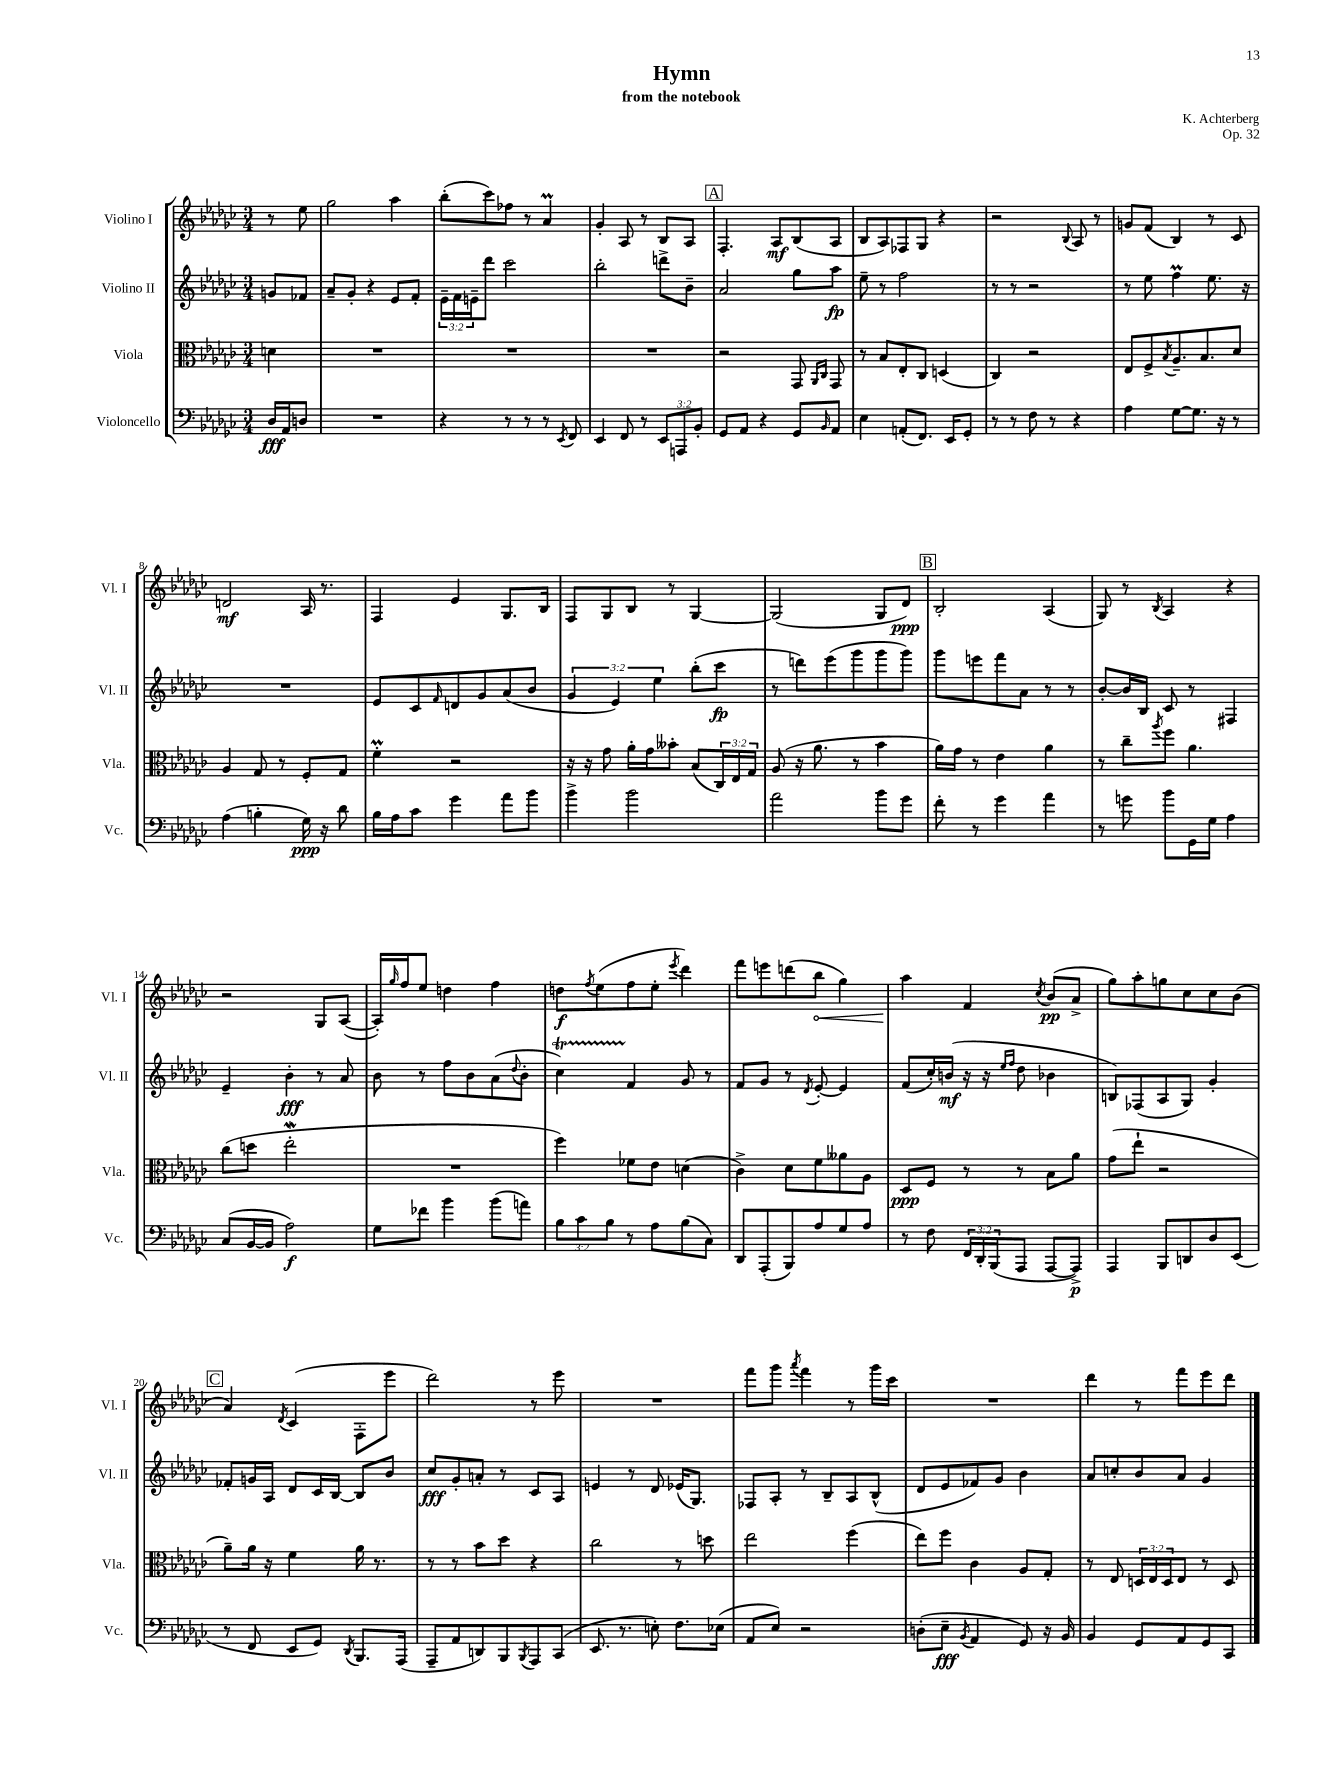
\header { title = "Hymn" composer = "K. Achterberg" subtitle = "from the notebook" opus = "Op. 32" }
<<
\new StaffGroup <<
\new Staff = "s0" \with { instrumentName = "Violino I" shortInstrumentName = "Vl. I" } {
    \clef treble \key ges \major \numericTimeSignature \time 3/4 \partial 4
    r8 ees''8 |
    ges''2 aes''4 |
    bes''8-.( ces'''8) fes''8 r8 aes'4\prall |
    ges'4-. aes8 r8 bes8 aes8 |
    \mark \markup { \box "A" } f4.-. aes8\mf bes8( aes8 |
    bes8 aes8) fes8 ges8 r4 |
    r2 \appoggiatura { bes8 } aes8 r8 |
    g'8 f'8( bes4) r8 ces'8 |
    d'2\mf aes16 r8. |
    f4 ees'4 ges8. bes16 |
    f8 ges8 bes8 r8 ges4~ |
    ges2( ges8 des'8\ppp) |
    \mark \markup { \box "B" } bes2-. aes4( |
    ges8) r8 \acciaccatura { bes8 } aes4 r4 |
    r2 ges8 aes8~( |
    aes16-.) \grace { ges''16 } f''16 ees''8 d''4 f''4 |
    d''8\f \acciaccatura { f''8 } ees''8( f''8 ees''8-. \acciaccatura { ees'''8 } des'''4) |
    f'''8 e'''8 d'''8( \once \override Hairpin.circled-tip = ##t bes''8\< ges''4) |
    aes''4\! f'4 \acciaccatura { ces''8 } bes'8\pp( aes'8-> |
    ges''8) aes''8-. g''8 ces''8 ces''8 bes'8( |
    \mark \markup { \box "C" } aes'4) \acciaccatura { des'8 } ces'4( f8-. ees'''8 |
    des'''2) r8 ees'''8 |
    R2. |
    f'''8 ges'''8 \acciaccatura { aes'''8 } f'''4 r8 ges'''16 ces'''16 |
    R2. |
    des'''4 r8 f'''8 ees'''8 des'''8 \bar "|." |
}
\new Staff = "s1" \with { instrumentName = "Violino II" shortInstrumentName = "Vl. II" } {
    \clef treble \key ges \major \numericTimeSignature \time 3/4 \override Staff.TupletNumber.text = #tuplet-number::calc-fraction-text \partial 4
    g'8 fes'8 |
    aes'8-- ges'8-. r4 ees'8 f'8-. |
    \tuplet 3/2 { ees'16-- f'16 e'16-- } des'''8 ces'''2 |
    bes''2-. d'''8-> bes'8-- |
    \mark \markup { \box "A" } aes'2 ges''8 aes''8\fp |
    ees''8-- r8 f''2 |
    r8 r8 r2 |
    r8 ees''8 f''4\prall ees''8. r16 |
    R2. |
    ees'8 ces'8 \grace { f'16 } d'8 ges'8 aes'8( bes'8 |
    \tuplet 3/2 { ges'4 ees'4) ees''4 } bes''8-.( ces'''8\fp |
    r8 d'''8) ees'''8( ges'''8 ges'''8 ges'''8) |
    \mark \markup { \box "B" } ges'''8 e'''8 f'''8 aes'8 r8 r8 |
    bes'8~-. bes'16 bes16 ces'8 r8 fis4 |
    ees'4-- bes'4-.\fff r8 aes'8 |
    bes'8 r8 f''8 bes'8 aes'8( \appoggiatura { des''8 } bes'8-. |
    ces''4\startTrillSpan) f'4\stopTrillSpan ges'8 r8 |
    f'8 ges'8 r8 \acciaccatura { des'8 } ees'8~-. ees'4 |
    f'8( ces''16-.) b'16\mf( r16 r16 \grace { ees''16 f''16 } des''8 bes'4 |
    b8) fes8( aes8 ges8) ges'4-. |
    \mark \markup { \box "C" } fes'8-. g'16 aes16 des'8 ces'16 bes16~ bes8 bes'8 |
    ces''8\fff ges'8-. a'8-. r8 ces'8 aes8 |
    e'4 r8 des'8 ees'16( ges8.) |
    fes8 aes8-. r8 bes8-- aes8 bes8-^( |
    des'8 ees'8 fes'8) ges'8 bes'4 |
    aes'8 c''8-. bes'8 aes'8 ges'4 \bar "|." |
}
\new Staff = "s2" \with { instrumentName = "Viola" shortInstrumentName = "Vla." } {
    \clef alto \key ges \major \numericTimeSignature \time 3/4 \override Staff.TupletNumber.text = #tuplet-number::calc-fraction-text \partial 4
    d'4 |
    R2. |
    R2. |
    R2. |
    \mark \markup { \box "A" } r2 ges,8 \grace { aes,16 ces16 } ges,8 |
    r8 bes8 ees8-. ces8 d4( |
    ces4) r2 |
    ees8 f8-> \acciaccatura { bes8 } aes8.-- bes8. des'8 |
    aes4 ges8 r8 f8-. ges8 |
    f'4-.\prall r2 |
    r16 r16 ges'8 aes'16-. ges'16 beses'8-. bes8( \tuplet 3/2 { ces16) ees16 ges16 } |
    aes8( r16 aes'8. r8 bes'4 |
    \mark \markup { \box "B" } aes'16) ges'16 r8 ees'4 aes'4 |
    r8 ces''8-- \acciaccatura { aes''8 } f''8 aes'4. |
    ces''8( d''8 ees''2-.\mordent |
    R2. |
    f''4) fes'8 ees'8 d'4( |
    ces'4->) des'8 f'8 aeses'8 aes8 |
    des8\ppp f8 r8 r8 bes8 aes'8 |
    ges'8( ees''8-! r2 |
    \mark \markup { \box "C" } aes'8--) aes'16 r16 f'4 aes'16 r8. |
    r8 r8 bes'8 des''8 r4 |
    ces''2 r8 d''8 |
    ees''2 f''4( |
    ees''8) f''8 ces'4 aes8 ges8-. |
    r8 ees8 \tuplet 3/2 { d16 ees16 d16 } ees8 r8 d8 \bar "|." |
}
\new Staff = "s3" \with { instrumentName = "Violoncello" shortInstrumentName = "Vc." } {
    \clef bass \key ges \major \numericTimeSignature \time 3/4 \override Staff.TupletNumber.text = #tuplet-number::calc-fraction-text \partial 4
    des16\fff aes,16 d8 |
    R2. |
    r4 r8 r8 r8 \acciaccatura { ees,8 } f,8 |
    ees,4 f,8 r8 \tuplet 3/2 { ees,8 a,,8 bes,8-. } |
    \mark \markup { \box "A" } ges,8 aes,8 r4 ges,8 \grace { bes,16 } aes,8 |
    ees4 a,8-.( f,8.) ees,16 ges,8-. |
    r8 r8 f8 r8 r4 |
    aes4 ges8~ ges8. r16 r8 |
    aes4( b4-. ges16\ppp) r16 des'8 |
    bes16 aes16 ces'8 ges'4 aes'8 bes'8 |
    bes'4-> bes'2 |
    aes'2 bes'8 ges'8 |
    \mark \markup { \box "B" } f'8-. r8 ges'4 aes'4 |
    r8 g'8 bes'8 ges,16 ges16 aes4 |
    ces8( bes,16~ bes,16 aes2\f) |
    ges8 fes'8 bes'4 bes'8( a'8) |
    \tuplet 3/2 { bes8 ces'8 bes8 } r8 aes8 bes8( ces8) |
    des,8 aes,,8-.( bes,,8) aes8 ges8 aes8 |
    r8 f8 \tuplet 3/2 { f,16 des,16-. bes,,16( } aes,,8 aes,,8~ aes,,8->\p) |
    aes,,4 bes,,8 d,8 des8 ees,8( |
    \mark \markup { \box "C" } r8 f,8 ees,8 ges,8) \acciaccatura { des,8 } bes,,8. aes,,16( |
    aes,,8-- aes,8 d,8) bes,,8 \acciaccatura { bes,,8 } aes,,8 ces,8( |
    ees,8. r8. e8-.) f8. ees16( |
    aes,8 ees8) r2 |
    d8-.( ees8--\fff \acciaccatura { bes,8 } aes,4 ges,8) r16 bes,16 |
    bes,4 ges,8 aes,8 ges,8 ces,8 \bar "|." |
}
>>
>>
